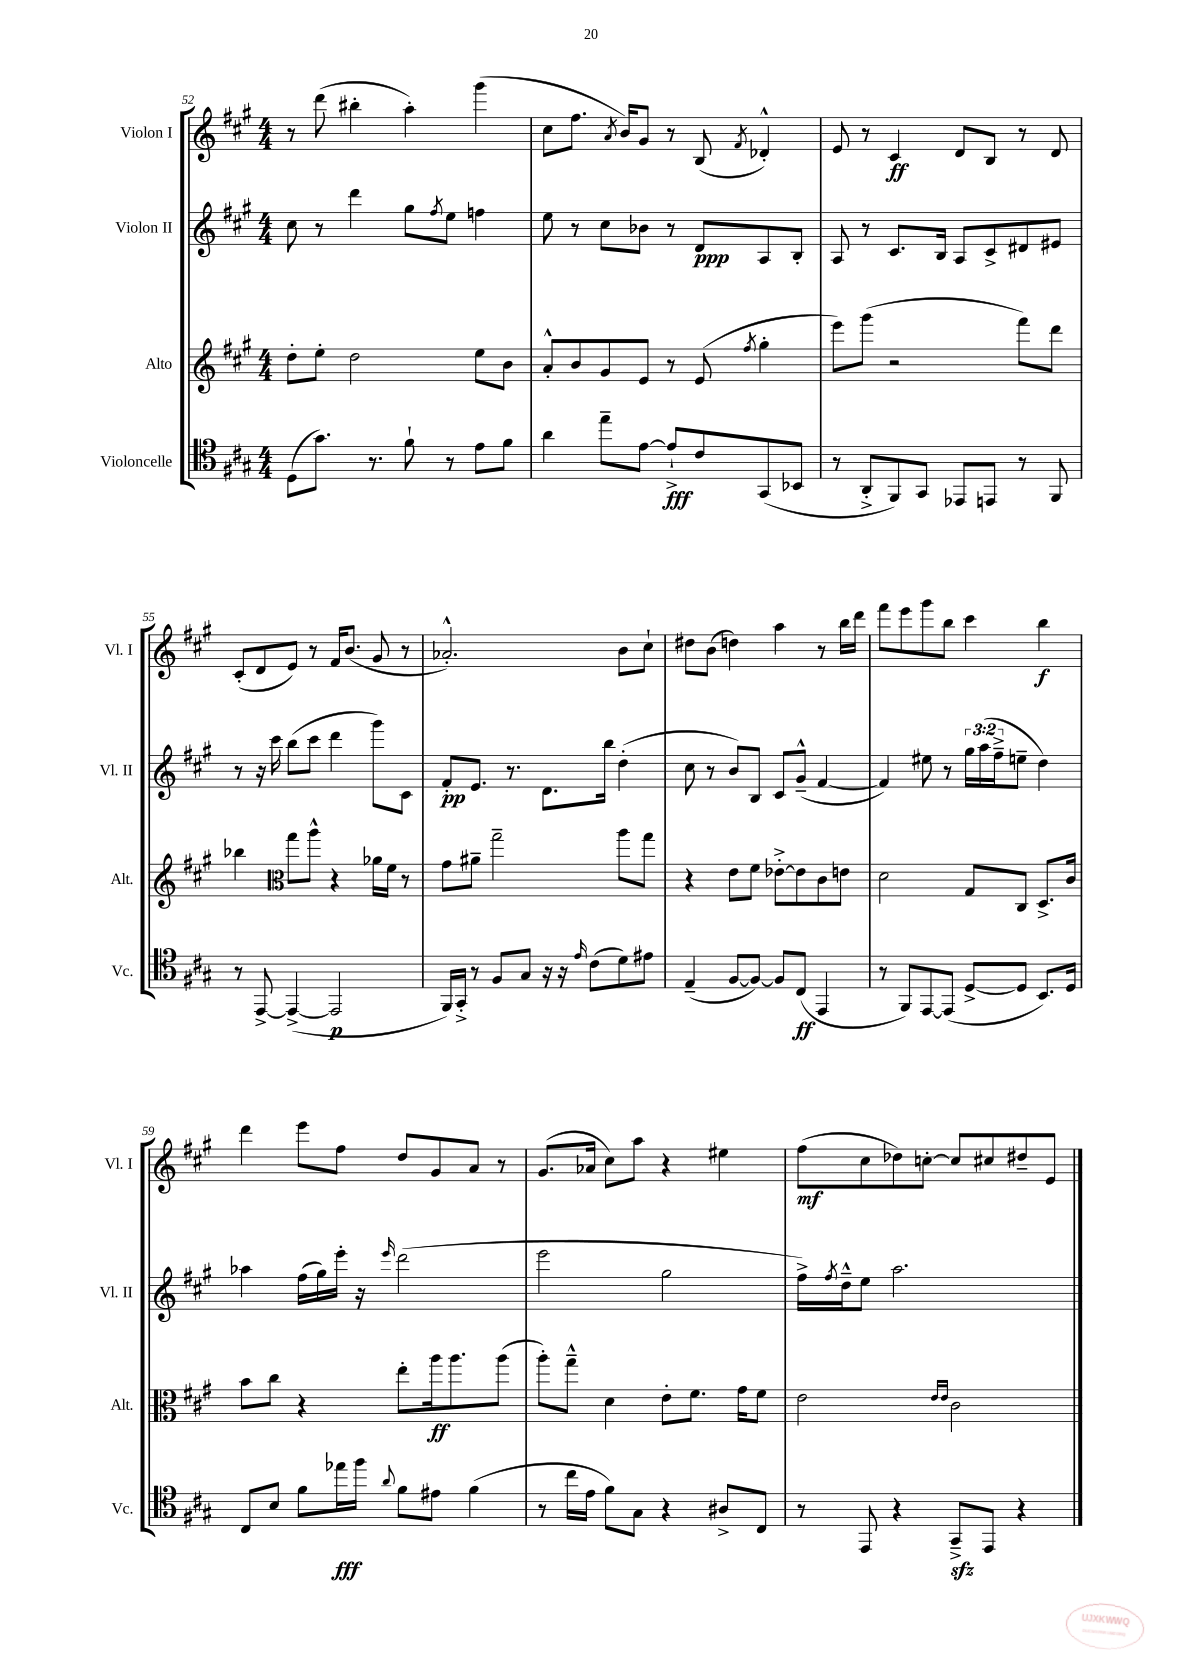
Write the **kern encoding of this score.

**kern	**dynam	**kern	**dynam	**kern	**dynam	**kern	**dynam
*part4	*part4	*part3	*part3	*part2	*part2	*part1	*part1
*staff4	*staff4	*staff3	*staff3	*staff2	*staff2	*staff1	*staff1
*I"Violoncelle	*	*I"Alto	*	*I"Violon II	*	*I"Violon I	*
*I'Vc.	*	*I'Alt.	*	*I'Vl. II	*	*I'Vl. I	*
*clefC4	*	*clefG2	*	*clefG2	*	*clefG2	*
*k[f#c#g#]	*	*k[f#c#g#]	*	*k[f#c#g#]	*	*k[f#c#g#]	*
*M4/4	*	*M4/4	*	*M4/4	*	*M4/4	*
=52	=52	=52	=52	=52	=52	=52	=52
(8D\L	.	8dd'\L	.	8cc#\	.	8r	.
8.g#\J)	.	8ee'\J	.	8r	.	(8ddd\	.
.	.	2dd\	.	4ddd\	.	4bb#X'\	.
8.r	.	.	.	.	.	.	.
8f#`\	.	.	.	8gg#\L	.	4aa'\)	.
.	.	.	.	8qff#/	.	.	.
8r	.	.	.	8ee\J	.	.	.
8e\L	.	8ee\L	.	4ffn\	.	(4ggg#\	.
8f#\J	.	8b\J	.	.	.	.	.
=53	=53	=53	=53	=53	=53	=53	=53
4a\	.	8a'^^/L	.	8ee\	.	8cc#\L	.
.	.	8b/	.	8r	.	8.ff#\J	.
8ee~\L	.	8g#/	.	8cc#\L	.	.	.
.	.	.	.	.	.	8qa/	.
.	.	.	.	.	.	16b/KL)	.
[8e\J	.	8e/J	.	8b-X\J	.	8g#/J	.
8e`^/L]	fff	8r	.	8r	.	8r	.
8c#/	.	(8e/	.	8d/L	ppp	(8B/	.
.	.	8qff#/	.	.	.	8qf#/	.
(8GG#/	.	4gg#'\	.	8A/	.	4d-X'^^/)	.
8BB-X/J	.	.	.	8B'/J	.	.	.
=54	=54	=54	=54	=54	=54	=54	=54
8r	.	8eee\L)	.	8A/	.	8e/	.
8AA'^/L	.	(8ggg#\J	.	8r	.	8r	.
8FF#/)	.	2r	.	8.c#/L	.	4c#/	ff
8GG#/J	.	.	.	.	.	.	.
.	.	.	.	16B/Jk	.	.	.
8EE-X/L	.	.	.	8A/L	.	8d/L	.
8EEn/J	.	.	.	8c#^/	.	8B/J	.
8r	.	8fff#\L)	.	8d#X/	.	8r	.
8FF#/	.	8ddd\J	.	8e#X/J	.	8d/	.
!!LO:LB:g=z
=55	=55	=55	=55	=55	=55	=55	=55
8r	.	4bb-X\	.	8r	.	(8c#'/L	.
[8EE^/	.	.	.	16r	.	8d/	.
.	.	.	.	16ccc#\	.	.	.
*	*	*clefC3	*	*	*	*	*
(4EE^/_	.	8gg#\L	.	(8bb\L	.	8e/J)	.
.	.	8aa^^\J	.	8ccc#\J	.	8r	.
2EE/]	p	4r	.	4ddd\	.	16f#/KL	.
.	.	.	.	.	.	(8.b/J	.
.	.	16a-X\LL	.	8ggg#\L)	.	8g#/	.
.	.	16f#\JJ	.	.	.	.	.
.	.	8r	.	8c#\J	.	8r	.
=56	=56	=56	=56	=56	=56	=56	=56
16FF#/LL)	.	8g#\L	.	8f#'/L	pp	2.a-X'^^/)	.
16GG#'^/JJ	.	.	.	.	.	.	.
8r	.	8a#X~\J	.	8.e/J	.	.	.
8F#/L	.	2gg#~\	.	.	.	.	.
.	.	.	.	8.r	.	.	.
8G#/J	.	.	.	.	.	.	.
16r	.	.	.	8.d\L	.	.	.
16r	.	.	.	.	.	.	.
16qqe/	.	.	.	.	.	.	.
(8c#\L	.	.	.	.	.	.	.
.	.	.	.	16bb\Jk	.	.	.
8d\)	.	8aa\L	.	(4dd'\	.	8b\L	.
8e#X\J	.	8gg#\J	.	.	.	8cc#`\J	.
=57	=57	=57	=57	=57	=57	=57	=57
(4E~/	.	4r	.	8cc#\	.	8dd#X\L	.
.	.	.	.	8r	.	(8b\J	.
[8F#/L	.	8e\L	.	8b/L)	.	4ddn\)	.
8F#/J_)	.	8f#\J	.	8B/J	.	.	.
8F#/L]	.	[8e-X'^\L	.	8c#/L	.	4aa\	.
(8C#/J	ff	8e-\]	.	(8g#~^^/J	.	.	.
4EE/	.	8c#\	.	[4f#/	.	8r	.
.	.	8en\J	.	.	.	16bb\LL	.
.	.	.	.	.	.	16ddd\JJ	.
=58	=58	=58	=58	=58	=58	=58	=58
8r	.	2d\	.	4f#/])	.	8fff#\L	.
8FF#/L)	.	.	.	.	.	8eee\	.
[8EE/	.	.	.	8ee#X\	.	8ggg#\	.
(8EE/J]	.	.	.	8r	.	8bb\J	.
[8D^/L	.	8G#/L	.	24gg#\LL	.	4ccc#\	.
.	.	.	.	(24aa\	.	.	.
.	.	.	.	24ff#~^\J	.	.	.
8D/J]	.	8C#/J	.	8een~\J	.	.	.
8.BB/L)	.	8.D^/L	.	4dd\)	.	4bb\	f
16D/Jk	.	16c#/Jk	.	.	.	.	.
!!LO:LB:g=z
=59	=59	=59	=59	=59	=59	=59	=59
8C#/L	.	8b\L	.	4aa-X\	.	4ddd\	.
8B/J	.	8cc#\J	.	.	.	.	.
8f#\L	.	4r	.	(16ff#\LL	.	8eee\L	.
.	.	.	.	16gg#\)	.	.	.
16ee-X\L	fff	.	.	16eee'\JJ	.	8ff#\J	.
16ff#\JJ	.	.	.	16r	.	.	.
8qqa/	.	.	.	16qqeee/	.	.	.
8f#\L	.	8ee'\L	.	(2ddd\	.	8dd/L	.
8e#X\J	.	16aa\k	ff	.	.	8g#/	.
.	.	8.aa\	.	.	.	.	.
(4f#\	.	.	.	.	.	8a/J	.
.	.	(8aa\J	.	.	.	8r	.
=60	=60	=60	=60	=60	=60	=60	=60
8r	.	8aa'\L)	.	2eee\	.	(8.g#/L	.
16cc#\LL	.	8gg#~^^\J	.	.	.	.	.
16e\JJ	.	.	.	.	.	16a-X/Jk	.
8f#\L)	.	4d\	.	.	.	8cc#\L)	.
8G#\J	.	.	.	.	.	8aa\J	.
4r	.	8e'\L	.	2gg#\	.	4r	.
.	.	8.f#\J	.	.	.	.	.
8A#X^/L	.	.	.	.	.	4ee#X\	.
.	.	16g#\KL	.	.	.	.	.
8C#/J	.	8f#\J	.	.	.	.	.
=61	=61	=61	=61	=61	=61	=61	=61
8r	.	2e\	.	16ff#^\LL)	.	(8ff#\L	mf
.	.	.	.	8qff#/	.	.	.
.	.	.	.	16dd~^^\J	.	.	.
8EE/	.	.	.	8ee\J	.	8cc#\	.
4r	.	.	.	2.aa\	.	8dd-X\)	.
.	.	.	.	.	.	[8ccn'\J	.
.	.	16qqe/LL	.	.	.	.	.
.	.	16qqe/JJ	.	.	.	.	.
8GG#zz~^/L	.	2c#\	.	.	.	8cc/L]	.
8EE/J	.	.	.	.	.	8cc#X/	.
4r	.	.	.	.	.	8dd#X~/	.
.	.	.	.	.	.	8e/J	.
==	==	==	==	==	==	==	==
*-	*-	*-	*-	*-	*-	*-	*-
